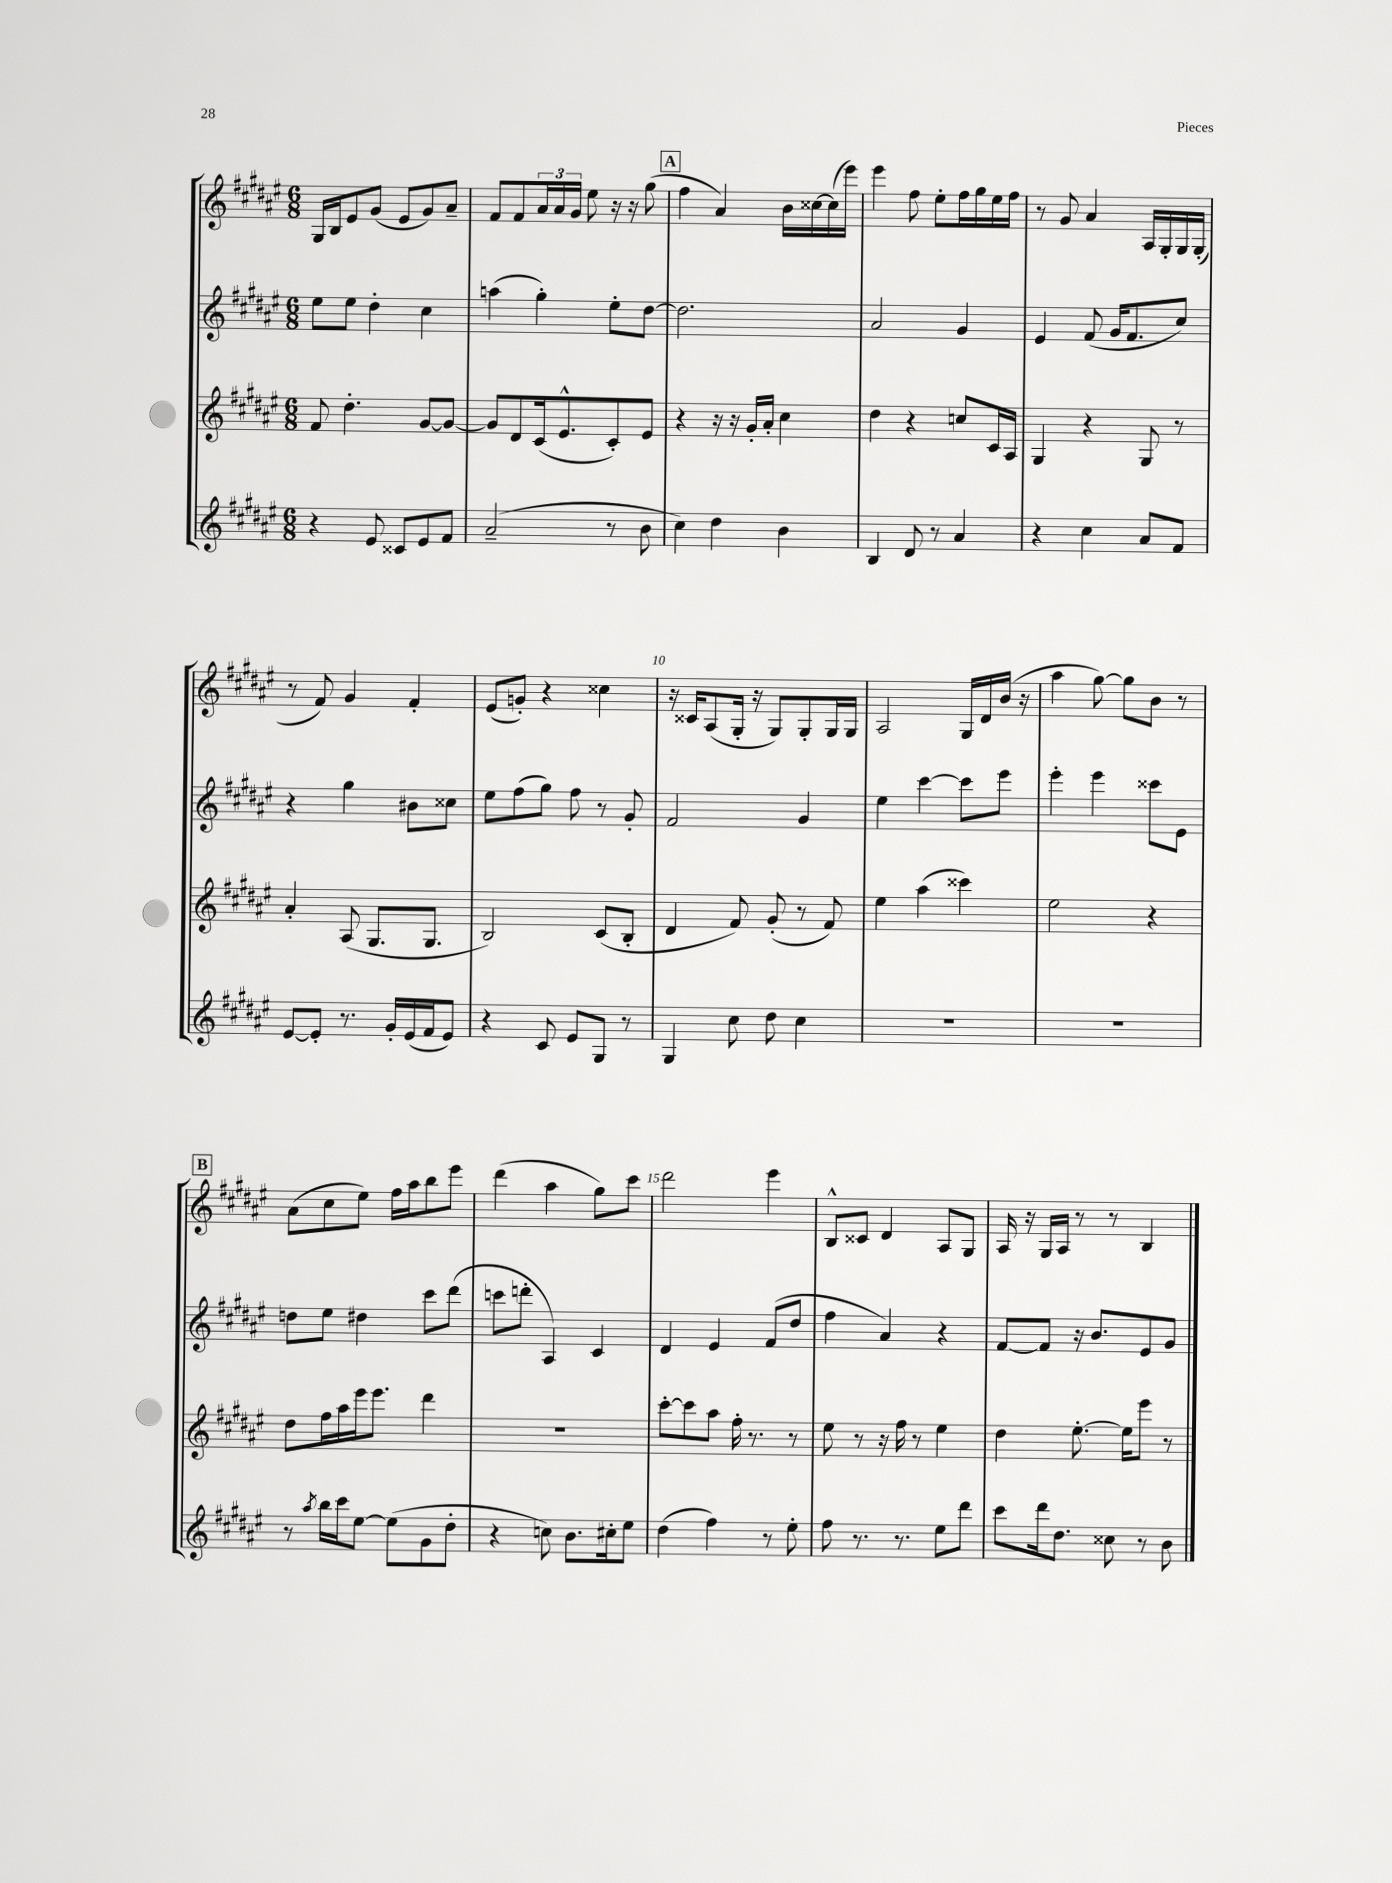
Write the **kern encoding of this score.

**kern	**kern	**kern	**kern
*part4	*part3	*part2	*part1
*staff4	*staff3	*staff2	*staff1
*clefG2	*clefG2	*clefG2	*clefG2
*k[f#c#g#d#a#e#]	*k[f#c#g#d#a#e#]	*k[f#c#g#d#a#e#]	*k[f#c#g#d#a#e#]
*M6/8	*M6/8	*M6/8	*M6/8
=3	=3	=3	=3
4r	8f#/	8ee#\L	16G#/LL
.	.	.	16B/J
.	4.dd#'\	8ee#\J	8e#/
8e#/	.	4dd#'\	(8g#/J
8c##X/L	.	.	8e#/L
8e#/	[8g#/L	4cc#\	8g#/)
8f#/J	8g#/J_	.	8a#~/J
=4	=4	=4	=4
(2a#~/	8g#/L]	(4aan\	8f#/L
.	8d#/	.	8f#/
.	(16c#/k	4gg#'\)	24a#/L
.	.	.	24a#/
.	8.e#^^/	.	.
.	.	.	24g#/JJ
.	.	.	8ee#\
8r	8c#'/)	8ee#'\L	16r
.	.	.	16r
8b\	8e#/J	[8dd#\J	(8gg#\
!!LO:REH:place=s1:t=A
=5	=5	=5	=5
4cc#\)	4r	2.dd#\]	4ff#\
4dd#\	16r	.	4a#/)
.	16r	.	.
.	16g#'/LL	.	.
.	16a#'/JJ	.	.
4b\	4cc#\	.	16b\LL
.	.	.	[16cc##X\
.	.	.	(16cc##\]
.	.	.	16eee#\JJ)
=6	=6	=6	=6
4B/	4dd#\	2a#/	4eee#\
8d#/	4r	.	8ff#\
8r	.	.	8ee#'\L
4a#/	8ccn/L	4g#/	16ff#\L
.	.	.	16gg#\
.	16c#/L	.	16ee#\
.	16A#/JJ	.	16ff#\JJ
=7	=7	=7	=7
4r	4G#/	4e#/	8r
.	.	.	8g#/
4cc#\	4r	(8f#/	4a#/
.	.	16g#/KL	.
.	.	8.f#/	.
8a#/L	8G#/	.	16A#/LL
.	.	.	16G#'/
8f#/J	8r	8cc#/J)	16G#/
.	.	.	(16G#'/JJ
!!LO:LB:g=z
=8	=8	=8	=8
[8e#/L	4a#'/	4r	8r
8e#'/J]	.	.	8f#/)
8.r	(8A#/	4gg#\	4g#/
.	8.G#/L	.	.
16g#'/LL	.	.	.
(16e#/	.	8b#X\L	4f#'/
16f#/J	8.G#/J	.	.
8e#/J)	.	8cc##X\J	.
=9	=9	=9	=9
4r	2B/)	8ee#\L	(8e#/L
.	.	(8ff#\	8gn'/J)
8c#/	.	8gg#\J)	4r
8e#/L	.	8ff#\	.
8G#/J	(8c#/L	8r	4cc##X\
8r	8B'/J	8g#'/	.
=10	=10	=10	=10
4G#/	4d#/	2f#/	16r
.	.	.	16c##X/KL
.	.	.	(8A#/
8cc#\	8f#/)	.	16G#'/Jk
.	.	.	16r
8dd#\	(8g#'/	.	8G#/L)
4cc#\	8r	4g#/	8G#'/
.	8f#/)	.	16G#/L
.	.	.	16G#/JJ
=11	=11	=11	=11
2.r	4ee#\	4ee#\	2A#/
.	(4aa#\	[4ccc#\	.
.	4ccc##X\)	8ccc#\L]	16G#/LL
.	.	.	16d#/
.	.	8eee#\J	(16b/JJ
.	.	.	16r
=12	=12	=12	=12
2.r	2ee#\	4eee#'\	4aa#\
.	.	4eee#\	[8gg#\)
.	.	.	8gg#\L]
.	4r	8ccc##X\L	8b\J
.	.	8e#\J	8r
!!LO:LB:g=z
!!LO:REH:place=s1:t=B
=13	=13	=13	=13
8r	8dd#\L	8ddn\L	(8a#\L
8qaa#/	.	.	.
16bb\LL	16ff#\L	8ee#\J	8cc#\
16ccc#\J	16aa#\	.	.
[8ee#\J	16eee#\J	4dd#X\	8ee#\J)
.	8.eee#\J	.	.
(8ee#\L]	.	.	16ff#\LL
.	.	.	16aa#\J
8g#\	4ddd#\	8ccc#\L	8bb\
8dd#'\J	.	(8ddd#\J	8eee#\J
=14	=14	=14	=14
4r	2.r	8cccn\L	(4ddd#\
.	.	8dddn'\J	.
8ccn\)	.	4A#/)	4aa#\
8.b\L	.	.	.
.	.	4c#/	8gg#\L)
16cc#X'\k	.	.	.
8ee#\J	.	.	8ccc#\J
=15	=15	=15	=15
(4dd#\	[8ccc#'\L	4d#/	2ddd#\
.	8ccc#\]	.	.
4ff#\)	8aa#\J	4e#/	.
.	16ff#'\	.	.
.	8.r	.	.
8r	.	(8f#/L	4eee#\
8ee#'\	8r	8dd#/J	.
=16	=16	=16	=16
8ff#\	8ee#\	4ff#\	8B^^/L
8.r	8r	.	8c##X/J
.	16r	4a#/)	4d#/
8.r	16ff#\	.	.
.	8r	.	.
8ee#\L	4ee#\	4r	8A#/L
8ddd#\J	.	.	8G#/J
=17	=17	=17	=17
8ccc#\L	4dd#\	[8f#/L	16A#/
.	.	.	16r
16ddd#\k	.	8f#/J]	16G#/LL
8.dd#\J	.	.	16A#/JJ
.	[8.ee#'\	16r	8r
.	.	8.b/L	.
8cc##X\	.	.	8r
.	16ee#\KL]	.	.
8r	8eee#\J	8e#/	4B/
8b\	8r	8g#/J	.
==	==	==	==
*-	*-	*-	*-
